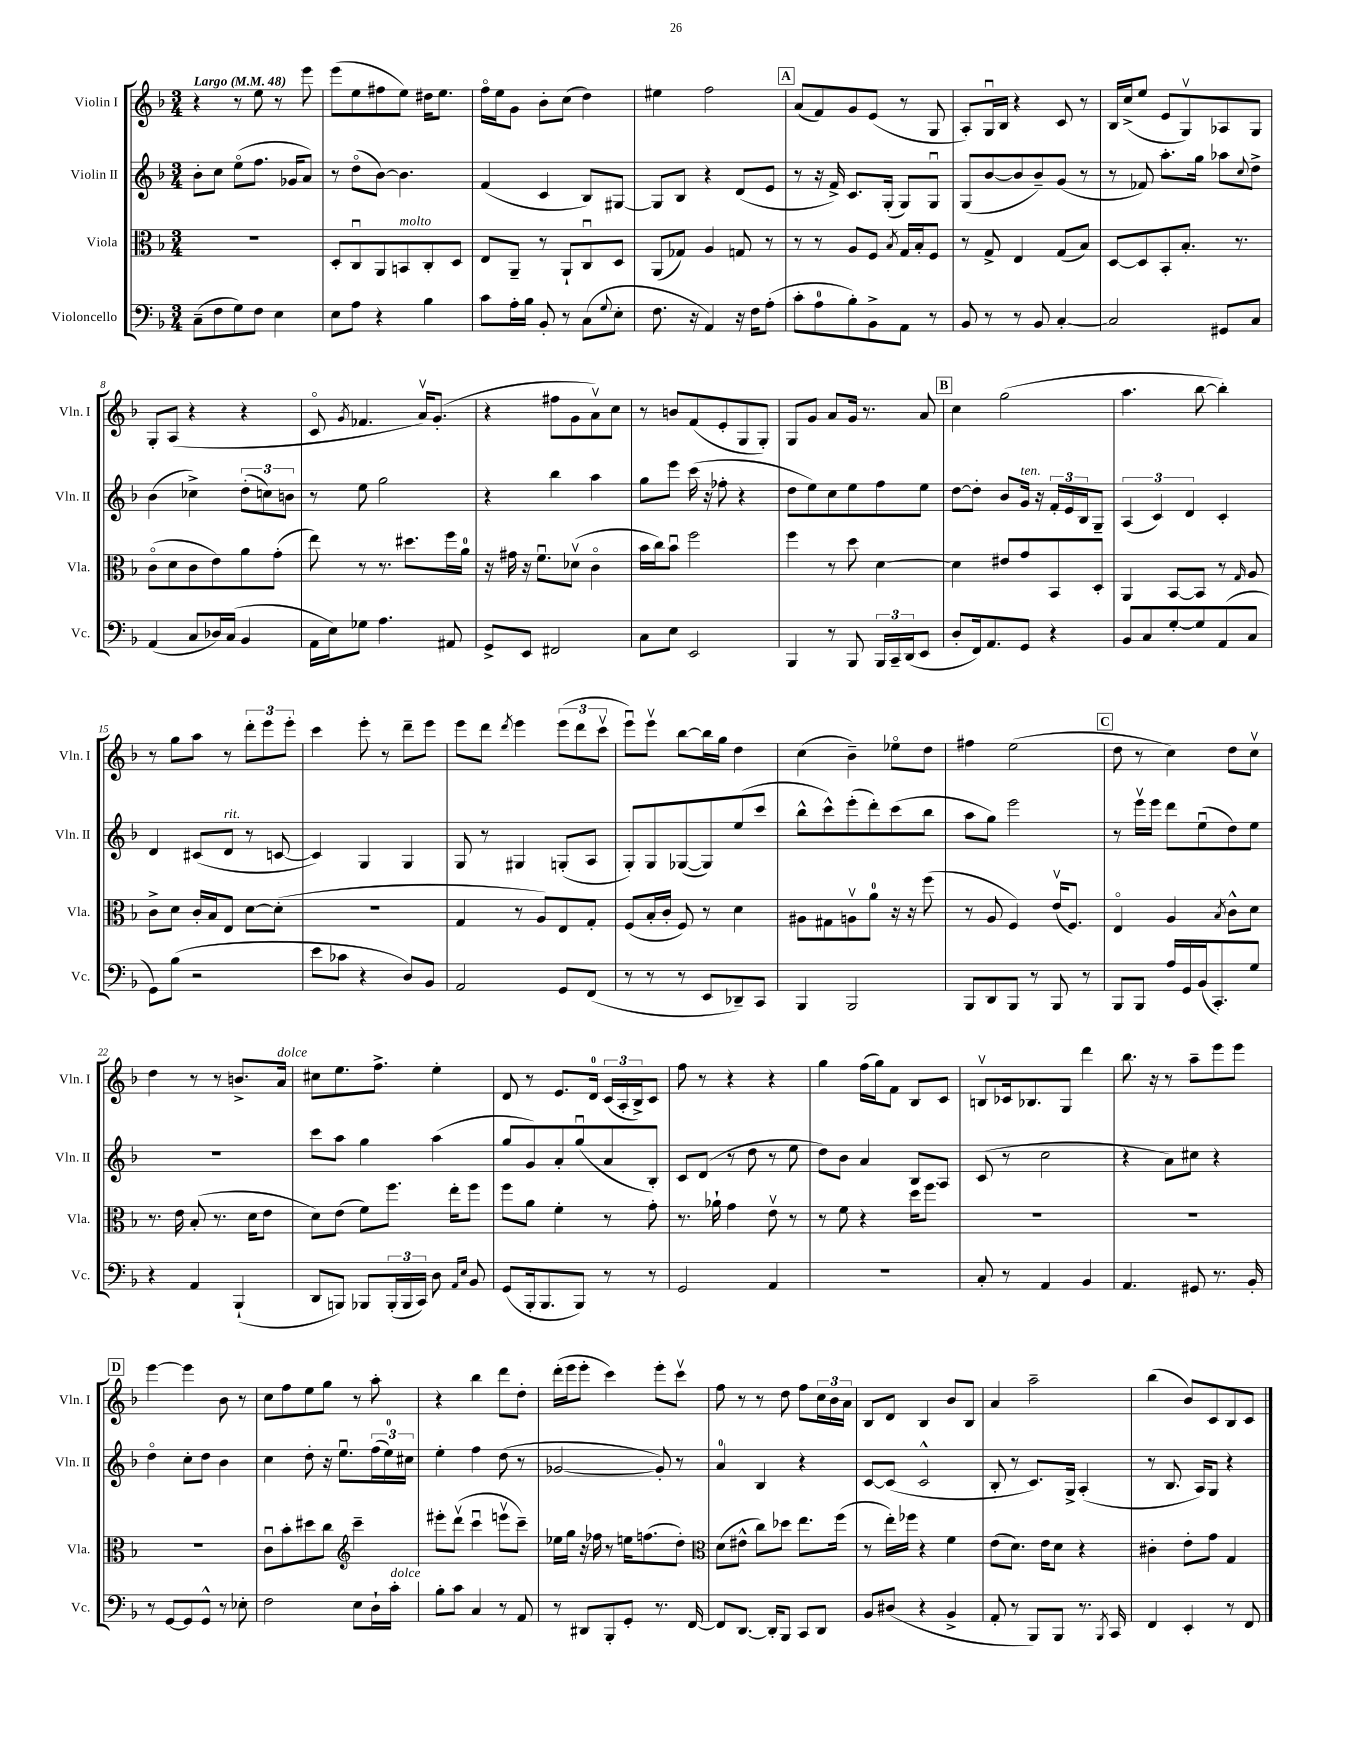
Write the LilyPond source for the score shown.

<<
\new StaffGroup <<
\new Staff = "s0" \with { instrumentName = "Violin I" shortInstrumentName = "Vln. I" } {
    \clef treble \key f \major \numericTimeSignature \time 3/4 \tempo "Largo" 4 = 48
    r4 r8 e''8 r8 e'''8 |
    e'''8( e''8 fis''8 e''8) dis''16 e''8. |
    f''16\flageolet e''16 g'8 bes'8-. c''8( d''4) |
    eis''4 f''2 |
    \mark \markup { \box "A" } a'8( f'8) g'8 e'8( r8 g8 |
    a8-.) g16\downbow bes16 r4 c'8 r8 |
    bes16 c''16->( e''8 e'8 g8\upbow) aes8 g8 |
    g8-. a8( r4 r4 |
    c'8\flageolet \acciaccatura { g'8 } fes'4. a'16\upbow) g'8.-.( |
    r4 fis''8 g'8 a'8\upbow) c''8 |
    r8 b'8 f'8( e'8-. g8 g8-.) |
    g8 g'8 a'8 g'16 r8. a'8 |
    \mark \markup { \box "B" } c''4 g''2( |
    a''4. bes''8~ bes''4-.) |
    r8 g''8 a''8 r8 \tuplet 3/2 { d'''8-. e'''8 e'''8-. } |
    c'''4 e'''8-. r8 d'''8-- e'''8 |
    e'''8 d'''8 \acciaccatura { d'''8 } e'''4 \tuplet 3/2 { e'''8( d'''8 c'''8\upbow } |
    e'''8\downbow) e'''8\upbow bes''8~ bes''16 g''16 d''4 |
    c''4( bes'4--) ees''8\flageolet d''8 |
    fis''4 e''2( |
    \mark \markup { \box "C" } d''8 r8 c''4) d''8 c''8\upbow |
    d''4 r8 r8 b'8.-> a'16^\markup { \italic "dolce" } |
    cis''8 e''8. f''8.-> e''4-. |
    d'8 r8 e'8. d'16-0 \tuplet 3/2 { c'16( a16-. bes16->) } c'8 |
    f''8 r8 r4 r4 |
    g''4 f''16( g''16) f'8 bes8 c'8 |
    b8\upbow ces'16 bes8. g8 d'''4 |
    bes''8. r16 r8 a''8-- e'''8 e'''8 |
    \mark \markup { \box "D" } e'''4~ e'''4 bes'8 r8 |
    c''8 f''8 e''8 g''8 r8 a''8-. |
    r4 bes''4 d'''8 d''8-. |
    d'''16-.( e'''16 e'''8-. c'''4) e'''8-. c'''8\upbow |
    f''8 r8 r8 d''8 f''8 \tuplet 3/2 { c''16 bes'16 a'16 } |
    bes8 d'8 bes4 bes'8 bes8 |
    a'4 a''2-- |
    bes''4( bes'8) c'8 bes8 c'8 \bar "|." |
}
\new Staff = "s1" \with { instrumentName = "Violin II" shortInstrumentName = "Vln. II" } {
    \clef treble \key f \major \numericTimeSignature \time 3/4
    bes'8-. c''8 e''8\flageolet( f''8. ges'16 a'8) |
    r8 d''8\flageolet( bes'8~) bes'4. |
    f'4( c'4 bes8) gis8~ |
    gis8 bes8 r4 d'8( e'8 |
    \mark \markup { \box "A" } r8 r16 f'16->) c'8. g16-.( g8) g8\downbow |
    g8( bes'8~ bes'8 bes'8--) g'8( r8 |
    r8 fes'8) a''8.-. g''16 aes''8 \appoggiatura { c''8 } d''8-> |
    bes'4( ces''4->) \tuplet 3/2 { d''8-.( c''8) b'8 } |
    r8 e''8 g''2 |
    r4 bes''4 a''4 |
    g''8 e'''8 c'''16( r16 fes''8-. r4 |
    d''8 e''8) c''8 e''8 f''8 e''8 |
    \mark \markup { \box "B" } d''8~ d''8-. bes'8 g'16^\markup { \italic "ten." } r16 \tuplet 3/2 { f'16-. e'16 bes16 } g8-- |
    \tuplet 3/2 { a4( c'4) d'4 } c'4-. |
    d'4 cis'8( d'8^\markup { \italic "rit." } r8 c'8~ |
    c'4) g4 g4 |
    g8 r8 gis4 g8-.( a8 |
    g8-.) g8 ges8~( ges8) e''8( c'''8 |
    bes''8-^ c'''8-^) e'''8-.( d'''8-.) c'''8( bes''8 |
    a''8 g''8) e'''2 |
    \mark \markup { \box "C" } r8 e'''16\upbow e'''16 d'''8 e''8\downbow( d''8) e''8 |
    R2. |
    c'''8 a''8 g''4 a''4( |
    g''8 g'8) a'8-. g''8\downbow( a'8 bes8-.) |
    c'8 d'8( r8 d''8 r8 e''8 |
    d''8) bes'8 a'4 bes8 a8 |
    c'8( r8 c''2 |
    r4 a'8) cis''8 r4 |
    \mark \markup { \box "D" } d''4\flageolet c''8-. d''8 bes'4 |
    c''4 d''8-. r16 e''8.\downbow \tuplet 3/2 { f''16( e''16-0) cis''16 } |
    e''4-. f''4 d''8( r8 |
    ges'2~ ges'8-.) r8 |
    a'4-0 bes4 r4 |
    c'8~ c'8( c'2-^ |
    bes8-. r8 c'8.) g16-> a4-.( |
    r8 bes8. a16) g8 r4 \bar "|." |
}
\new Staff = "s2" \with { instrumentName = "Viola" shortInstrumentName = "Vla." } {
    \clef alto \key f \major \numericTimeSignature \time 3/4
    R2. |
    d8-. c8\downbow a,8 b,8^\markup { \italic "molto" } c8-. d8 |
    e8 a,8-- r8 a,8-! c8\downbow d8 |
    a,8( ges8) a4 g8 r8 |
    \mark \markup { \box "A" } r8 r8 a8 f8 \acciaccatura { bes8 } g16 bes16-. f8 |
    r8 g8-> e4 g8( bes8) |
    d8~ d8 bes,8-. bes8.-. r8. |
    c'8\flageolet( d'8 c'8 e'8) a'8 g'8-.( |
    e''8) r8 r8. dis''8. f''16 a'16-0 |
    r16 gis'16 r16 f'8.\downbow des'8\upbow( c'4\flageolet |
    bes'16 c''16) bes'8\downbow f''2 |
    f''4 r8 d''8 d'4~ |
    \mark \markup { \box "B" } d'4 eis'8 g'8 bes,8 d8-. |
    a,4 bes,8~ bes,8 r8 \grace { g16 } a8 |
    c'8-> d'8 c'16-. bes16 e8 d'8~ d'8-.( |
    R2. |
    g4 r8 a8) e8 g8-. |
    f8( bes16-. c'16-. f8) r8 d'4 |
    ais8 gis8 a8\upbow a'8-0 r16 r16 f''8( |
    r8 a8 f4) e'16\upbow( f8.) |
    \mark \markup { \box "C" } e4\flageolet a4 \acciaccatura { bes8 } c'8-^ d'8 |
    r8. e'16 bes8-.( r8. d'16 e'8 |
    d'8) e'8( f'8) f''8. e''16-. f''8 |
    f''8 a'8 f'4-. r8 g'8-. |
    r8. aes'16-! g'4 e'8\upbow r8 |
    r8 f'8 r4 d''16 f''8. |
    R2. |
    R2. |
    \mark \markup { \box "D" } R2. |
    c'8\downbow bes'8-. dis''8 c''8 \clef treble c'''4-- |
    eis'''8-. d'''8\upbow( c'''4\downbow e'''8\upbow c'''8--) |
    ees''16 g''16 r16 fes''16 r8 e''16 f''8.( d''8-.) |
    \clef alto d'8( eis'8-^ c''8) des''8 e''8. f''16( |
    r8 e''16-.) fes''16 r4 f'4 |
    e'8( d'8.) e'16 d'8 r4 |
    cis'4-. e'8-. g'8 g4 \bar "|." |
}
\new Staff = "s3" \with { instrumentName = "Violoncello" shortInstrumentName = "Vc." } {
    \clef bass \key f \major \numericTimeSignature \time 3/4
    c8--( f8 g8) f8 e4 |
    e8 a8 r4 bes4 |
    c'8 a16-. bes16 bes,8-. r8 c8( \appoggiatura { g8 } e8-. |
    f8. r16 a,4) r16 f16 a8-.( |
    \mark \markup { \box "A" } c'8-. a8-0 bes8-.) bes,8-> a,8 r8 |
    bes,8 r8 r8 bes,8 c4~-. |
    c2 gis,8 c8 |
    a,4( c8 des16) c16( bes,4 |
    a,16 e16) ges8 a4. ais,8 |
    g,8-> e,8 fis,2 |
    c8 e8 e,2 |
    bes,,4 r8 bes,,8 \tuplet 3/2 { bes,,16 c,16-- d,16( } e,8 |
    \mark \markup { \box "B" } d8-. f,16) a,8. g,8 r4 |
    bes,8 c8 g8~-. g8 a,8( c8 |
    g,8) bes8( r2 |
    e'8 ces'8 r4 d8) bes,8 |
    a,2 g,8 f,8( |
    r8 r8 r8 e,8 des,8--) c,8 |
    bes,,4 bes,,2 |
    bes,,8 d,8 bes,,8 r8 bes,,8 r8 |
    \mark \markup { \box "C" } bes,,8 bes,,8 a16 g,16 bes,16( c,8.-.) g8 |
    r4 a,4 bes,,4-!( |
    d,8 b,,8) bes,,8 \tuplet 3/2 { bes,,16-.( bes,,16 c,16) } d8 \grace { a,16 e16 } bes,8 |
    g,8( bes,,16-. bes,,8. bes,,8) r8 r8 |
    g,2 a,4 |
    R2. |
    c8-. r8 a,4 bes,4 |
    a,4. gis,8 r8. bes,16-. |
    \mark \markup { \box "D" } r8 g,8~ g,8 g,8-^ r8 ees8-. |
    f2 e8 d16-! c'16-.^\markup { \italic "dolce" } |
    bes8-. c'8 c4 r8 a,8 |
    r8 dis,8 bes,,8-. g,8-. r8. f,16~ |
    f,8 d,8.~ d,16-. bes,,8 c,8 d,8 |
    bes,8 dis8( r4 bes,4-> |
    a,8-. r8 bes,,8) bes,,8 r8. \acciaccatura { bes,,8 } c,16 |
    f,4 e,4-. r8 f,8 \bar "|." |
}
>>
>>
